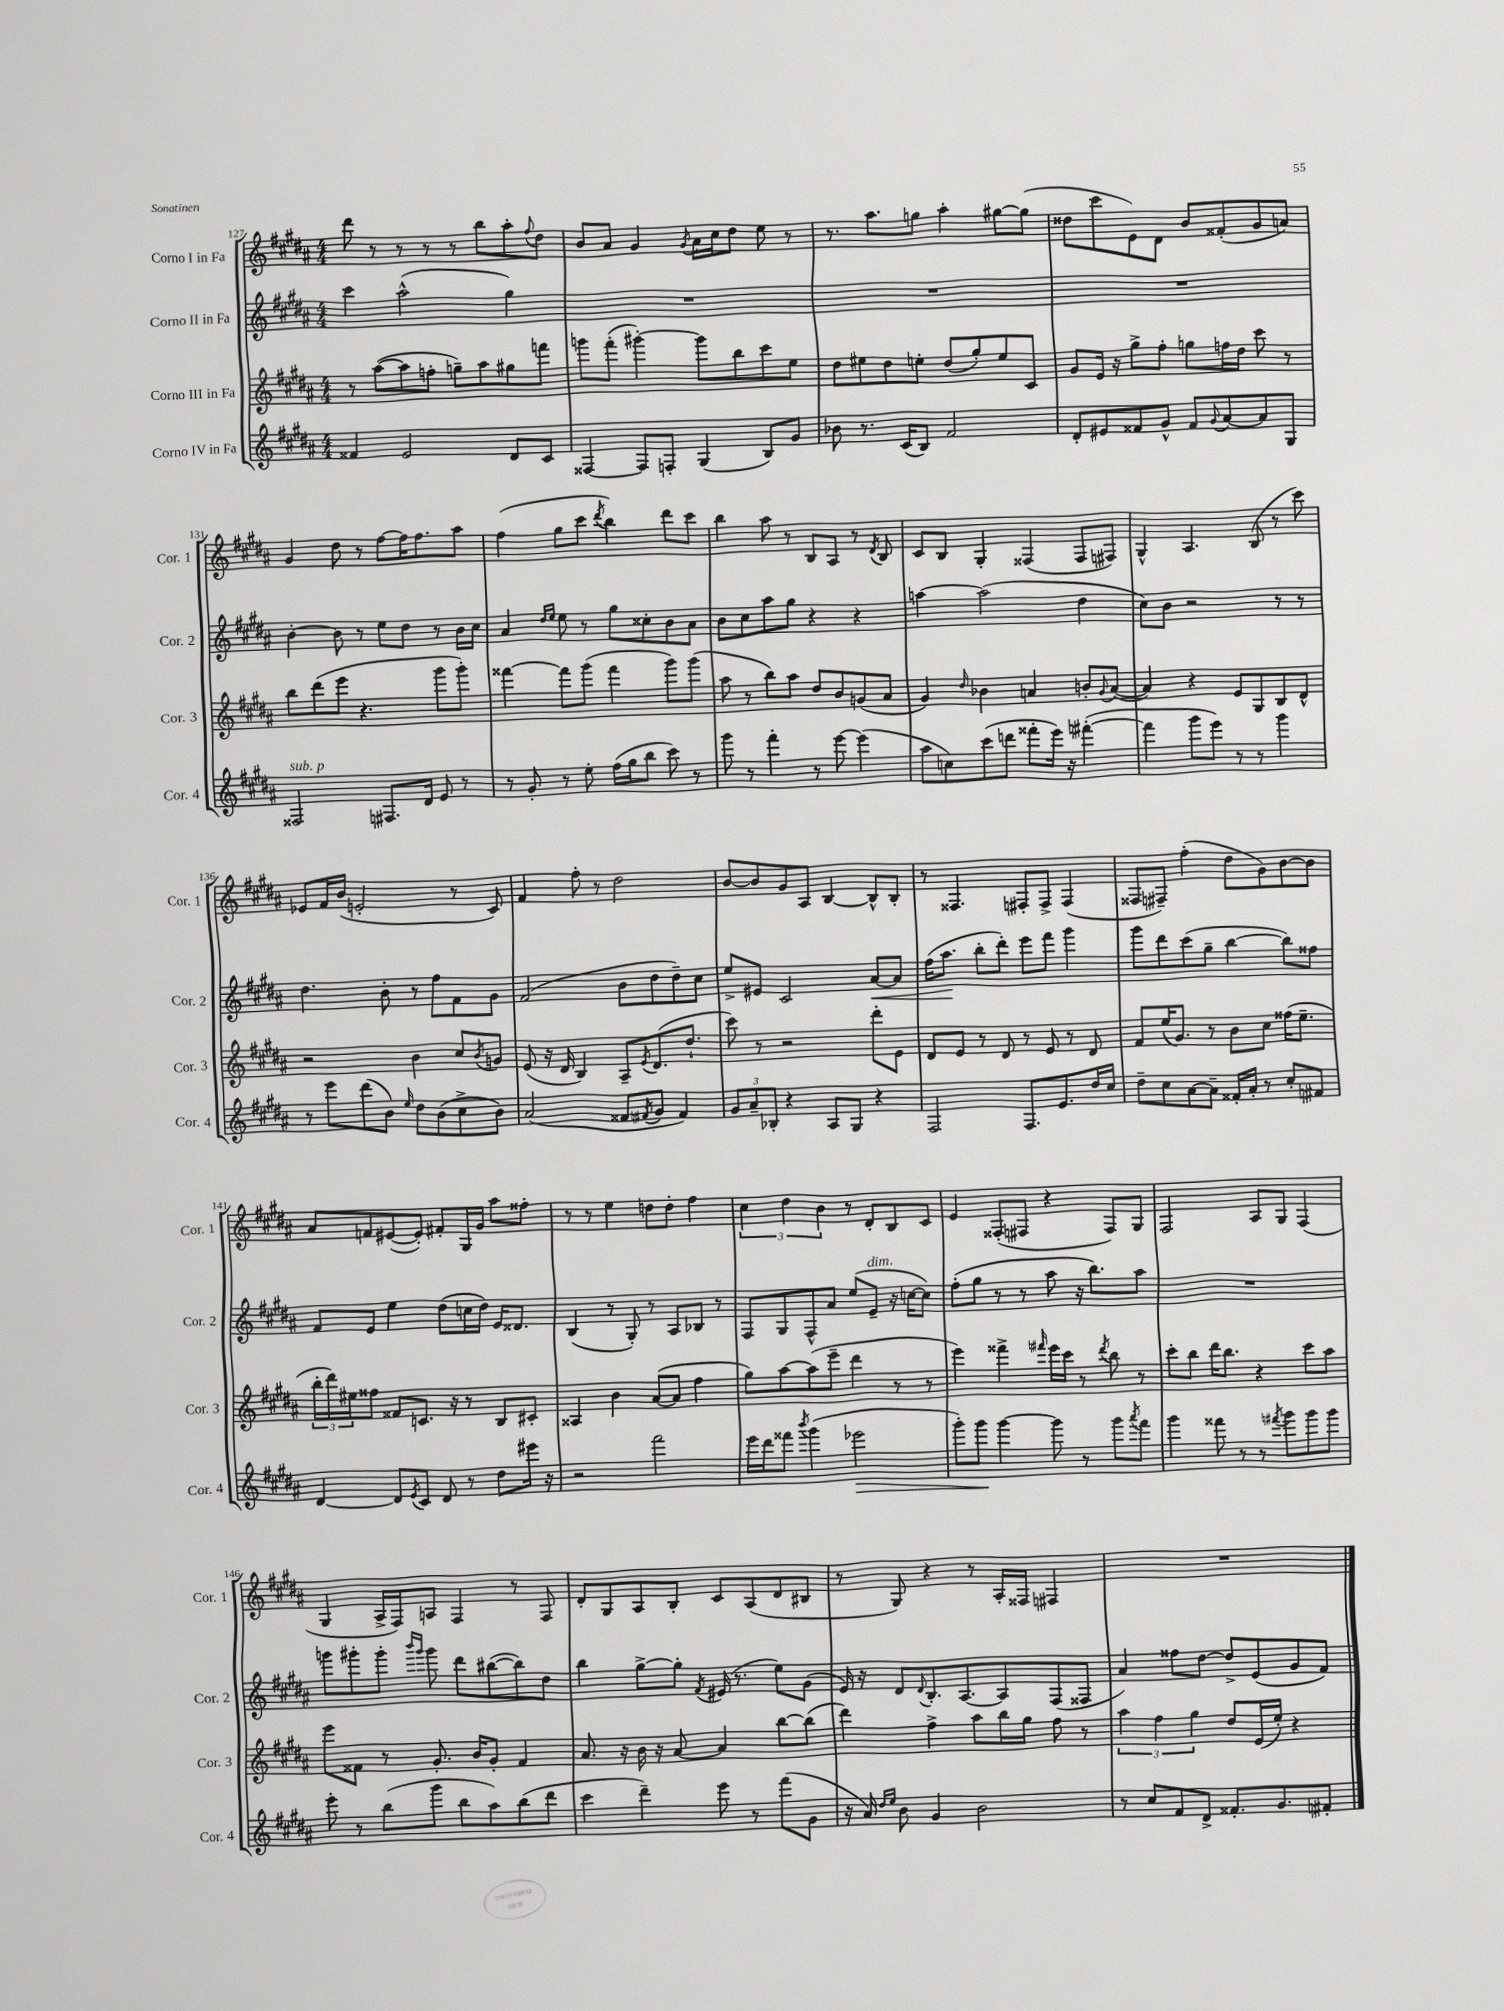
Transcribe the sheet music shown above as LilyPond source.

<<
\new StaffGroup <<
\new Staff = "s0" \with { instrumentName = "Corno I in Fa" shortInstrumentName = "Cor. 1" } {
    \clef treble \key b \major \numericTimeSignature \time 4/4
    dis'''8 r8 r8 r8 r8 b''8 ais''8-. \appoggiatura { fis''8 } dis''8 |
    b'8 ais'8 gis'4 \acciaccatura { gis'8 } ais'16 cis''16 dis''8 e''8 r8 |
    r8. ais''8. g''8 ais''4-. gis''8~ gis''8( |
    disis''8 cis'''8 e'8) dis'8 b'8 fisis'8-.( gis'8 a'8) |
    gis'4 dis''8 r8 fis''8~ fis''16 fis''8. ais''8 |
    fis''4( gis''8 cis'''8 \acciaccatura { dis'''8 } b''4) dis'''8 cis'''8 |
    b''4 ais''8 r8 b8 ais8 r8 \acciaccatura { dis'8 } b8 |
    cis'8 b8 gis4-. fisis4( fisis8 fis8) |
    gis4-^ ais4. b8( r8 cis'''8) |
    ees'8 fis'16 b'16( e'2-. r8 cis'8) |
    fis'4 fis''8-. r8 dis''2 |
    b'8~ b'8 gis'8 ais8 b4~ b8-^ b8-. |
    r8 fisis4. fis8-. fis8-> fis4( |
    fisis8 fis8--) fis''4-.( dis''8 gis'8) b'8~ b'8 |
    ais'8 f'8 eis'8~( eis'8-.) fis'8-. gis16 gis'16 ais''8 fisis''8-. |
    r8 r8 e''4 d''8 d''8-. fis''4 |
    \tuplet 3/2 { cis''4 dis''4 b'4 } r8 dis'8-. b8 cis'8 |
    e'4 fisis8-.( fis8 r4 fis8) gis8 |
    fis2 ais8 gis8 fis4( |
    gis4 ais16-> fis16) a8 fis4 r8 fis8 |
    dis'8-. gis8 ais8 b8-. cis'8 ais8( dis'8 bis8 |
    r8 gis8) r4 r8 ais16-. fisis16 fis4 |
    R1 \bar "|." |
}
\new Staff = "s1" \with { instrumentName = "Corno II in Fa" shortInstrumentName = "Cor. 2" } {
    \clef treble \key b \major \numericTimeSignature \time 4/4
    cis'''4 ais''2-^( gis''4) |
    R1 |
    R1 |
    R1 |
    b'4~-. b'8 r8 e''8 dis''8 r8 b'16 cis''16 |
    ais'4 \grace { dis''16 e''16 } e''8 r8 gis''8 cisis''8-. b'8 ais'8 |
    b'8 cis''8 ais''8 gis''8 r4 r4 |
    a''4~ a''2( dis''4 |
    cis''8) b'8 r2 r8 r8 |
    dis''4. b'8-. r8 fis''8 fis'8 gis'8 |
    fis'2( b'8 dis''8 dis''8--) cis''8 |
    e''8-> eis'8 cis'2 ais'8~\< ais'8 |
    fis''16( ais''8.\! b''8-. dis'''8-.) e'''8 fis'''8 gis'''4 |
    gis'''8 dis'''8 cis'''8( gis''8-- b''4~ b''8) fisis''8 |
    fis'8 e'8 e''4 dis''8( c''16 dis''16) e'16 disis'8. |
    b4( r8 gis8-.) r8 ais8 bes8 r8 |
    fis8 gis8 fis8-^ ais'8 e''8( e'8--^\markup { \italic "dim." } r16 c''16~ c''8) |
    fis''8-.( gis''8 r8 r8 ais''8 r16 b''8.) ais''8 |
    R1 |
    g'''8 gis'''8-. gis'''8-. \grace { b'''16 gis'''16 } gis'''8 dis'''8 bis''8~( bis''8) dis''8 |
    b''4 gis''8~-> gis''8-. \acciaccatura { fis'8 } eis'16( r8. e''8) gis'8( |
    e'16) r16 dis'8 \appoggiatura { dis'8 } b8.-. ais8.~ ais8 fis8( fisis8 |
    ais'4) fisis''8 dis''8~ dis''8-> e'8( gis'8 fis'8) \bar "|." |
}
\new Staff = "s2" \with { instrumentName = "Corno III in Fa" shortInstrumentName = "Cor. 3" } {
    \clef treble \key b \major \numericTimeSignature \time 4/4
    r8 ais''8~( ais''8 f''8-. g''8--) ais''8 gis''8 f'''8 |
    g'''8 fis'''8-.( gis'''4~-.) gis'''8 b''8 cis'''8 e''8 |
    dis''8 eis''8 dis''8 e''8-. dis''8( gis''8-.) e''8 cis'8 |
    gis'8 e'16 r16 gis''8-> fis''8-. g''8 f''16 dis''16 cis'''8 r8 |
    b''8 dis'''8( e'''8 r4. gis'''8 gis'''8-.) |
    fisis'''4~ fisis'''8 gis'''8( fisis'''4 gis'''8) gis'''8( |
    ais''8 r8 b''8) ais''8 dis''8 b'8 g'8( ais'8 |
    gis'4) \grace { dis''16 } bes'4 a'4 b'8-. \appoggiatura { gis'8 } a'8~( |
    a'4) r4 e'8 gis8 b8 dis'8-^ |
    r2 b'4 cis''8 \acciaccatura { b'8 } g'8 |
    e'8( r16 dis'16 b4) ais8-- \acciaccatura { e'8 } dis'8.( dis''8.-! |
    cis'''8) r8 r2 dis'''8-. e'8 |
    dis'8 e'8 r8 dis'8 r8 e'8 r8 dis'8 |
    fis'8 e''16( gis'8.) r8 b'8 cis''8 fisis''16( e''8.-- |
    \tuplet 3/2 { b''16-. dis'''16) eis''16 } fisis''8 fisis'8 c'8. r16 r8 b8 cis'8-. |
    aisis4 b'4 ais'8~( ais'8 fis''4 |
    gis''8) ais''8~ ais''8( e'''8-- dis'''4 r8 r8 |
    e'''4) fisis'''4-> \grace { fis'''16 } e'''16 cis'''16 r8 \acciaccatura { dis'''8 } b''8 r8 |
    cis'''8-. b''8 dis'''16 b''8. r4 cis'''8 ais''8 |
    e'''8 fisis'8 r8 gis'8.-. b'16 gis'8-. fisis'4 |
    ais'8. r16 b'16 r16 ais'8~ ais'4 b''8~ b''8( |
    dis'''4) fis''4-> ais''8 b''16 gis''16 fis''8 r8 |
    \tuplet 3/2 { ais''4 fis''4 gis''4 } dis''8 e'16( e''16-.) r4 \bar "|." |
}
\new Staff = "s3" \with { instrumentName = "Corno IV in Fa" shortInstrumentName = "Cor. 4" } {
    \clef treble \key b \major \numericTimeSignature \time 4/4
    fisis'4 e'2 dis'8 cis'8 |
    fisis4~ fisis8 f8-. gis4( b8) gis'8 |
    bes'8 r8. cis'16( b8) fis'2 |
    dis'8-. eis'8 fisis'8 gis'8-^ fisis'8 \appoggiatura { gis'8 } ais'8~ ais'8 gis8 |
    fisis2^\markup { \italic "sub. p" } fis8. dis'16 e'8 r8 |
    r8 gis'8-. r8 e''8-. fis''16( gis''16 b''8 cis'''8) r8 |
    gis'''8 r8 fis'''4-. r8 e'''8~ e'''4( |
    ais''8 c''8) cis'''8( d'''8 fisis'''8-. e'''16) r16 fis'''4~-.( |
    fis'''4 gis'''8 e'''8) r8 r8 gis'''4 |
    r8 e'''8 dis'''8( b'8) \grace { e''16 } dis''8 b'8( cis''8-> b'8) |
    ais'2( fisis'8 \acciaccatura { fis'8 } gis'8 fis'4) |
    \tuplet 3/2 { gis'8 ais'8-- bes8-. } r4 ais8 gis8 r4 |
    fis2 fis8. e'8. dis''16 cis''16 |
    dis''8-- cis''8 ais'8~ ais'8-- fisis'16-. ais'16-. r8 cis''8-. fis'8 |
    dis'4~ dis'8 \acciaccatura { e'8 } cis'8 dis'8 r8 dis''8 eis'''16 r16 |
    r2 fis'''2 |
    e'''16 dis'''16 fisis'''8 \acciaccatura { b'''8 } gis'''4( ees'''2\> |
    gis'''8-.) gis'''8\! gis'''4~ gis'''8 r8 gis'''8 \acciaccatura { ais'''8 } fis'''8 |
    gis'''4 fisis'''8 r8 r8 \acciaccatura { fis'''8 } gis'''8 gis'''8 gis'''8 |
    e'''8-. r8 b''8( gis'''8 b''8 ais''8) b''8( dis'''8 |
    cis'''4 dis'''4--) e'''8 r8 fis'''8( gis'8 |
    r16 ais'16) \grace { dis''16 e''16 } b'8 gis'4 b'2 |
    r8 cis''8 fis'8 dis'8-> fisis'8.-. gis'8. fis'8-. \bar "|." |
}
>>
>>
\layout { \context { \Score currentBarNumber = #127 } }
